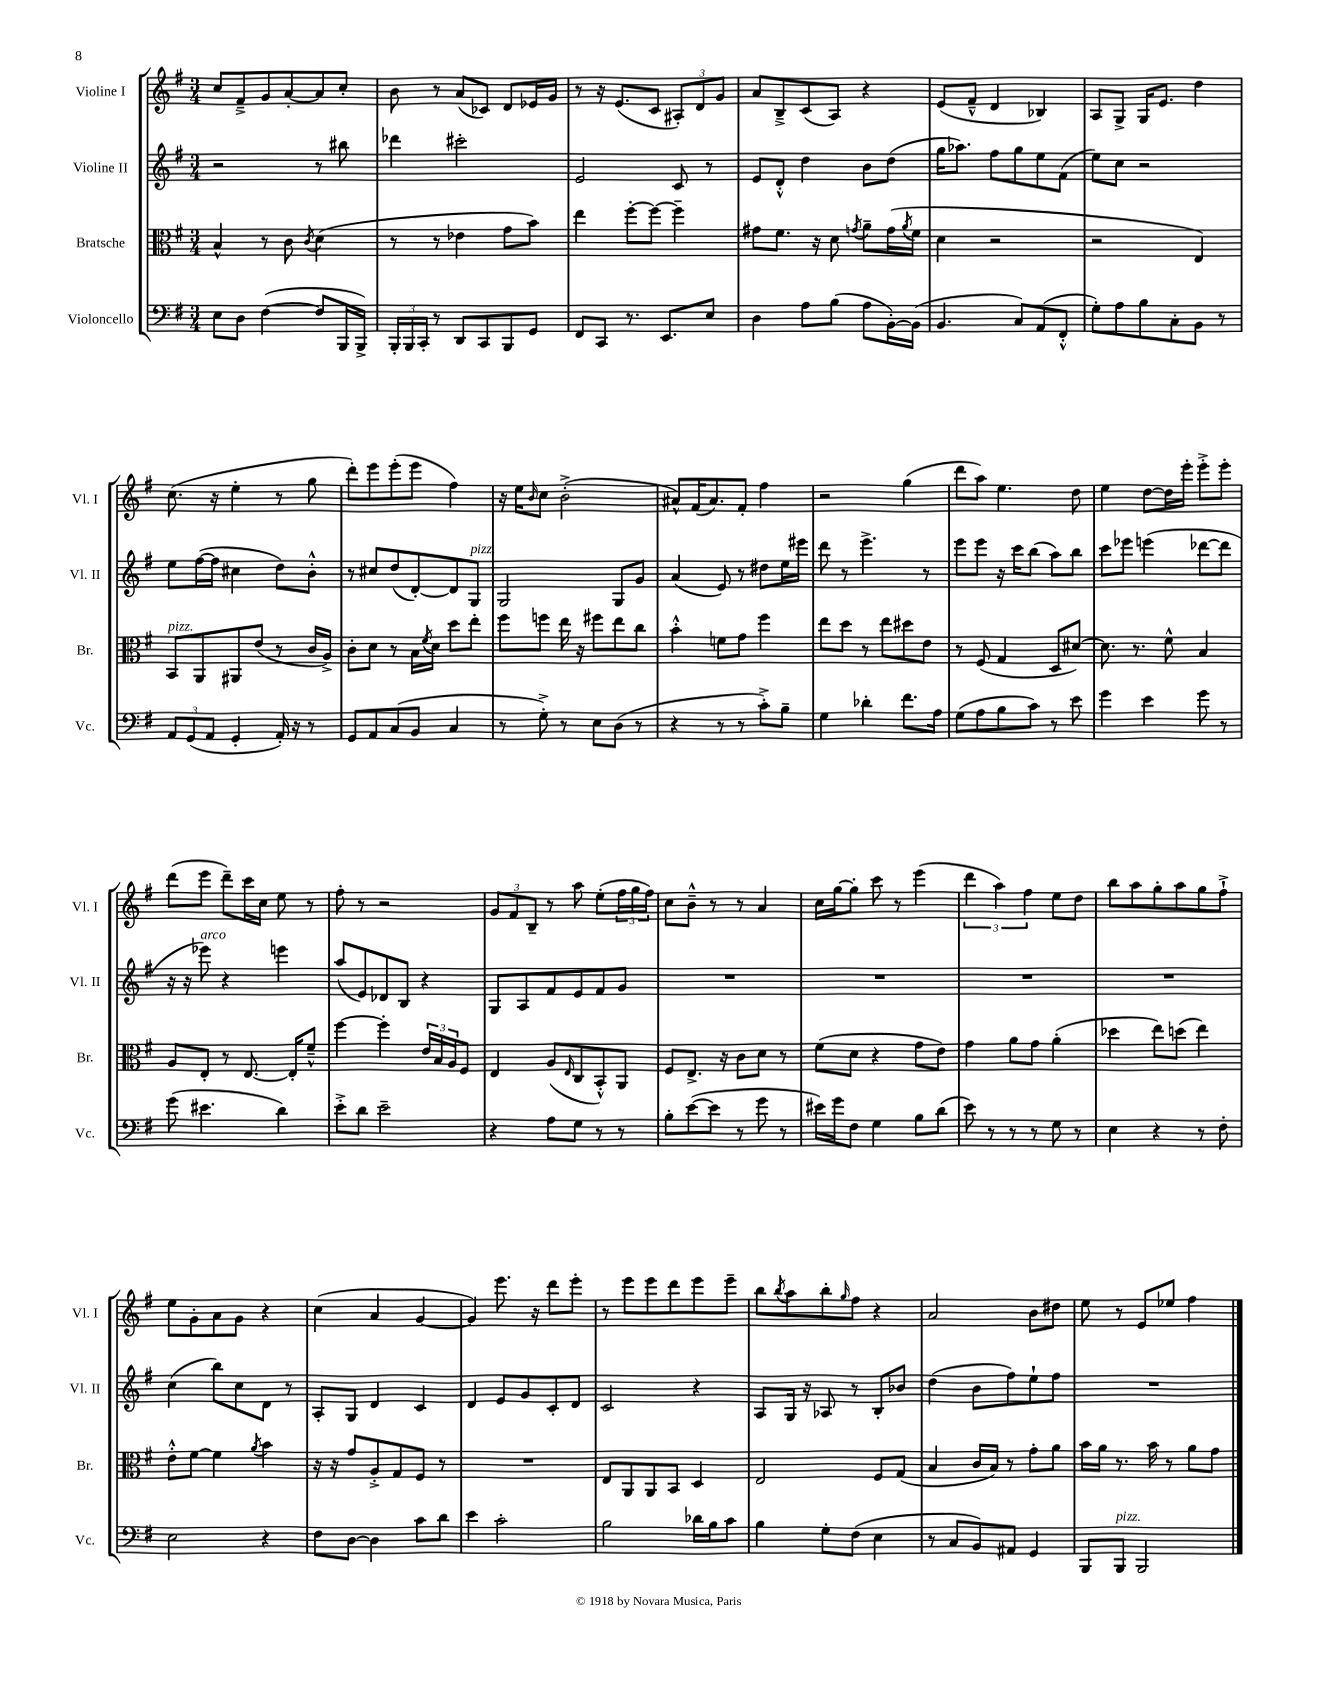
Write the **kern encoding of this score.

**kern	**kern	**kern	**kern
*staff4	*staff3	*staff2	*staff1
*clefF4	*clefC3	*clefG2	*clefG2
*k[f#]	*k[f#]	*k[f#]	*k[f#]
*M3/4	*M3/4	*M3/4	*M3/4
8E\L	4B^^/	2r	8cc/L
8D\J	.	.	8f#~^/
([4F#\	8r	.	8g/
.	8c\	.	[8a'/
.	8qc/	.	.
8F#/]L	(4d\	8r	8a/]
16BBB/L	.	8bb#\	8cc'/J
16BBB^/JJ)	.	.	.
=	=	=	=
24BBB'/LL	8r	4ddd-\	8b\
24BBB/	.	.	.
24CC'/JJ	.	.	.
8r	8r	.	8r
8DD/L	4e-\	2ccc#'\	(8a/L
8CC/	.	.	8c-/J)
8BBB/	8g\L	.	8d/L
8GG/J	8b\J)	.	16e-/L
.	.	.	16g/JJ
=	=	=	=
8FF#/L	4ee\	2e/	8r
8CC/J	.	.	16r
.	.	.	(8.e/L
8.r	[8ff#'\L	.	.
.	8ff#\_J	.	8c/J
8.EE/L	.	.	.
.	4ff#~\]	8c/	12A#'/L)
.	.	.	12d/
8E/J	.	8r	.
.	.	.	12g/J
=	=	=	=
4D\	8g#\L	8e/L	8a/L
.	8.f#\J	8d'^^/J	8B~^/
8A\L	.	4dd\	(8c/
.	16r	.	.
(8B\J	8d\	.	8A/J)
.	8qg/	.	.
8A\L	8a~\L	8b\L	4r
[16BB'\L)	(16g\L	(8dd\J	.
.	8qa/	.	.
(16BB\]JJ	16f#\JJ	.	.
=	=	=	=
4.BB/	4d\	16gg\LK	(8e/L
.	.	8.aa-\J)	.
.	.	.	8f#~^^/J
.	2r	8ff#\L	4d/
8C/L)	.	8gg\	.
(8AA/	.	8ee\	4B-/)
8FF#'^^/J	.	(8f#\J	.
=	=	=	=
8G'\L)	2r	8ee\L)	8A/L
8A\	.	8cc\J	8G^/J
8B\	.	2r	16G/LK
.	.	.	8.e/J
8C'\	.	.	.
8BB\J	4E/)	.	4dd\
8r	.	.	.
=	=	=	=
12AA/L	8BB/L	8ee\L	(8.cc\
(12GG/	.	.	.
.	8AA/	([16ff#\L	.
12AA/J	.	.	.
.	.	16ff#\]JJ	16r
4GG'/	8AA#/	4cc#\	4ee'\
.	(8e/J	.	.
16AA'/)	8r	8dd\L)	8r
16r	.	.	.
8r	16c/LL	8b'^^\J	8gg\
.	16A^/JJ)	.	.
=	=	=	=
8GG/L	8c'\L	8r	8ddd'\L)
8AA/	8d\J	8cc#/L	8eee\
(8C/	8r	(8dd/	(8eee'\
8BB/J	16B\LL	[8d'/)	8eee\J
.	8qf#/	.	.
.	16d\JJ	.	.
4C/	8dd\L	8d/]	4ff#\)
.	8ee'\J	8G/J	.
=	=	=	=
8r	8ff#\L	2G/	16r
.	.	.	16ee\LK
.	.	.	16qqb/
8G'^\)	8ff\J	.	8cc\J
8r	16ee\	.	(2b'^\
.	16r	.	.
8E\L	8ff#\L	.	.
(8D\J	8ee\	8G/L	.
8r	8cc\J	8g/J	.
=	=	=	=
4r	4b'^^\	(4a/	8a#^^/L)
.	.	.	(16f#/K
.	.	.	8.a#/)
8r	8f\L	8e/)	.
8r	8g\J	8r	8f#'/J
8c'^\L)	4ff#\	8dd#\L	4ff#\
8B~\J	.	16ee\L	.
.	.	16eee#\JJ	.
=	=	=	=
4G\	8ee\L	8ddd\	2r
.	8dd\J	8r	.
4d-'\	8r	4.eee^\	.
.	8ee\L	.	.
8.f#\L	8dd#\	.	(4gg\
.	8e\J	8r	.
16A\Jk	.	.	.
=	=	=	=
(8G\L	8r	8eee\L	8ddd\L
8A\	(8F#/	8eee\J	8aa\J)
8B\	4G/	16r	4.ee\
.	.	16ccc\LK	.
8c\J)	.	(8bb\J	.
8r	8D/L	8aa\L)	.
8e\	[8d#/J)	8bb\J	8dd\
=	=	=	=
4g\	8.d#\]	8ccc\L	4ee\
.	.	8eee-\J	.
.	8.r	.	.
4e\	.	(4eee\	[8dd\L
.	8f#^^\	.	16dd\]L
.	.	.	16eee'\JJ
8g\	4B/	[8ddd-\L	8eee'^\L
8r	.	8ddd-\]J	8eee'\J
=	=	=	=
(8g\	8A/L	16r	(8ddd\L
.	.	16r	.
4.e#\	8E'/J	8eee-\)	8eee\J
.	8r	4r	8ddd~\L)
.	[8.E/	.	16ccc\L
.	.	.	16cc\JJ
4d\)	.	4eee\	8ee\
.	16E'/]LK	.	.
.	8f#~^^/J	.	8r
=	=	=	=
8e'^\L	[4ff#\	(8aa/L	8ff#'\
8d\J	.	8e/)	8r
2e~\	4ff#'\]	8d-/	2r
.	.	8B/J	.
.	24e/LL	4r	.
.	24B/	.	.
.	24A/J	.	.
.	8F#/J	.	.
=	=	=	=
4r	4E/	8G/L	12g/L
.	.	.	12f#/
.	.	8A/	.
.	.	.	12B~/J
8A\L	(8A/L	8f#/	8r
.	16qqE/	.	.
8G\J	8C/	8e/	8aa\
8r	8BB'^^/)	8f#/	(8ee'\L
8r	8AA/J	8g/J	24ff#\L
.	.	.	24gg\
.	.	.	24ff#\JJ)
=	=	=	=
8B'\L	8F#/L	2.r	8cc\L
([8e\	8.E^/J	.	8b~^^\J
8e\]J	.	.	8r
.	16r	.	.
8r	8c\L	.	8r
8g\	8d\J	.	4a/
8r	8r	.	.
=	=	=	=
16e#\LL)	(8f#\L	2.r	16cc\LL
16g\J	.	.	[16gg\J
8F#\J	8d\J	.	8gg'\]J
4G\	4r	.	8ccc\
.	.	.	8r
8B\L	8g\L	.	(4eee\
(8d\J	8e\J)	.	.
=	=	=	=
8e\)	4g\	2.r	6ddd\
8r	.	.	.
.	.	.	6aa\)
8r	8a\L	.	.
.	.	.	6ff#\
8r	8g\J	.	.
8G\	(4a'\	.	8ee\L
8r	.	.	8dd\J
=	=	=	=
4E\	4dd-\	2.r	8bb\L
.	.	.	8aa\
4r	8ee\L)	.	8gg'\
.	(8dd\J	.	8aa\
8r	4ee\)	.	8gg\
8F#'\	.	.	8ff#`^\J
=	=	=	=
2E\	8e'^^\L	(4cc\	8ee\L
.	[8f#\J	.	8g'\
.	4f#\]	8bb\L)	8a\
.	.	8cc\	8g\J
.	8qa/	.	.
4r	4b\	8d\J	4r
.	.	8r	.
=	=	=	=
8F#\L	16r	8A'/L	(4cc\
.	16r	.	.
[8D\J	8g/L	8G/J	.
4D\]	8A'^/	4d/	4a/
.	8G/	.	.
8c\L	8F#/J	4c/	[4g/
8d\J	8r	.	.
=	=	=	=
4e\	2.r	4d/	4g/])
2c'\	.	8e/L	8.eee\
.	.	8g/	.
.	.	.	16r
.	.	8c'/	8ddd\L
.	.	8d/J	8eee'\J
=	=	=	=
2B\	8E/L	2c/	8r
.	8AA/	.	8eee\L
.	8AA/	.	8eee\
.	8BB/J	.	8ddd\
16d-\LL	4D/	4r	8eee\
16B\J	.	.	.
8c\J	.	.	8eee~\J
=	=	=	=
4B\	2E/	8A/L	8bb\L
.	.	.	8qbb/
.	.	16G/Jk	8aa\
.	.	16r	.
8G'\L	.	8A-/	8bb'\
.	.	.	16qqgg/
(8F#\J	.	8r	8ff#\J
4E\	8F#/L	8B'/L	4r
.	(8G/J	8b-/J	.
=	=	=	=
8r	4B/	(4dd\	2a/
8C/L	.	.	.
8BB/)	16c/LL	8b\L	.
.	16B/JJ)	.	.
8AA#/J	8r	8ff#\)	.
4GG/	8g'\L	8ee`\	8b\L
.	8a\J	8ff#\J	8dd#\J
=	=	=	=
8BBB/L	16b\LL	2.r	8ee\
.	16a\JJ	.	.
8BBB/J	8.r	.	8r
2BBB/	.	.	8e/L
.	16b\	.	.
.	8r	.	8ee-/J
.	8a\L	.	4ff#\
.	8g\J	.	.
==	==	==	==
*-	*-	*-	*-
